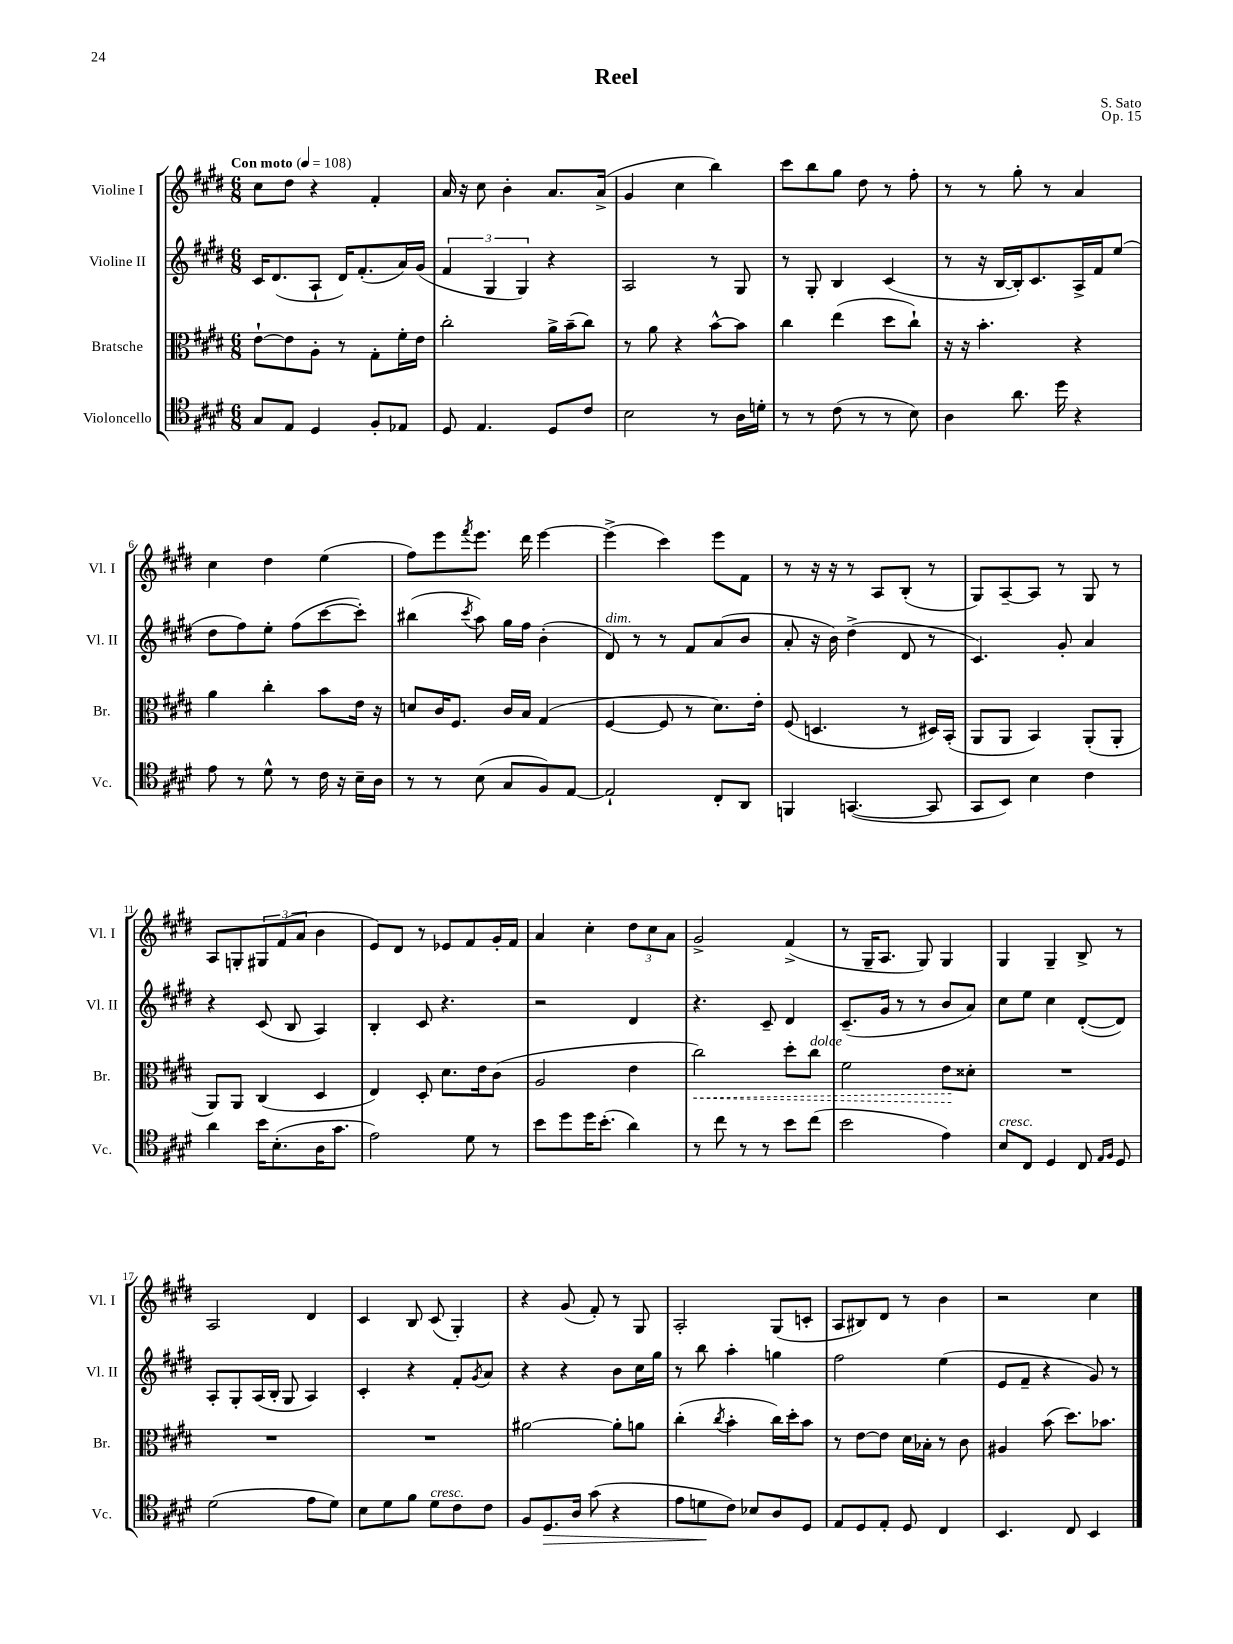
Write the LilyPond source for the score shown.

\header { title = "Reel" composer = "S. Sato" opus = "Op. 15" }
<<
\new StaffGroup <<
\new Staff = "s0" \with { instrumentName = "Violine I" shortInstrumentName = "Vl. I" } {
    \clef treble \key e \major \numericTimeSignature \time 6/8 \tempo "Con moto" 4 = 108
    cis''8 dis''8 r4 fis'4-. |
    a'16 r16 cis''8 b'4-. a'8. a'16->( |
    gis'4 cis''4 b''4) |
    cis'''8 b''8 gis''8 dis''8 r8 fis''8-. |
    r8 r8 gis''8-. r8 a'4 |
    cis''4 dis''4 e''4( |
    fis''8) e'''8 \acciaccatura { fis'''8 } e'''8. dis'''16 e'''4~ |
    e'''4->( cis'''4) e'''8 fis'8 |
    r8 r16 r16 r8 a8 b8-.( r8 |
    gis8) a8~-- a8 r8 gis8 r8 |
    a8 g8-. \tuplet 3/2 { gis8 fis'8( a'8 } b'4 |
    e'8) dis'8 r8 ees'8 fis'8 gis'16-. fis'16 |
    a'4 cis''4-. \tuplet 3/2 { dis''8 cis''8 a'8 } |
    gis'2-> fis'4->( |
    r8 gis16-- a8. gis8) gis4 |
    gis4 gis4-- b8-> r8 |
    a2 dis'4 |
    cis'4 b8 cis'8( gis4-.) |
    r4 gis'8( fis'8-.) r8 gis8 |
    a2-. gis8( c'8-. |
    a8 bis8) dis'8 r8 b'4 |
    r2 cis''4 \bar "|." |
}
\new Staff = "s1" \with { instrumentName = "Violine II" shortInstrumentName = "Vl. II" } {
    \clef treble \key e \major \numericTimeSignature \time 6/8
    cis'16 dis'8.( a8-! dis'16) fis'8.-.( a'16) gis'16( |
    \tuplet 3/2 { fis'4 gis4 gis4) } r4 |
    a2 r8 gis8 |
    r8 gis8-. b4 cis'4( |
    r8 r16 b16~ b16-.) cis'8. a16-> fis'16 e''8( |
    dis''8 fis''8) e''8-. fis''8( cis'''8~ cis'''8-.) |
    bis''4( \acciaccatura { cis'''8 } a''8) gis''16 fis''16 b'4-.( |
    dis'8^\markup { \italic "dim." }) r8 r8 fis'8 a'8( b'8 |
    a'8-. r16 b'16) dis''4->( dis'8 r8 |
    cis'4.) gis'8-. a'4 |
    r4 cis'8( b8 a4) |
    b4-. cis'8 r4. |
    r2 dis'4 |
    r4. cis'8-- dis'4 |
    cis'8.--( gis'16 r8 r8 b'8 a'8) |
    cis''8 e''8 cis''4 dis'8~-.( dis'8) |
    a8-. gis8-. a16( b16-. gis8 a4) |
    cis'4-. r4 fis'8-. \acciaccatura { gis'8 } a'8 |
    r4 r4 b'8 cis''16 gis''16 |
    r8 b''8 a''4-. g''4 |
    fis''2 e''4( |
    e'8 fis'8-- r4 gis'8) r8 \bar "|." |
}
\new Staff = "s2" \with { instrumentName = "Bratsche" shortInstrumentName = "Br." } {
    \clef alto \key e \major \numericTimeSignature \time 6/8
    e'8~-! e'8 a8-. r8 gis8-. fis'16-. e'16 |
    cis''2-. a'16-> b'16--( cis''8) |
    r8 a'8 r4 b'8~-^ b'8 |
    cis''4 e''4( dis''8 cis''8-!) |
    r16 r16 b'4.-. r4 |
    a'4 cis''4-. b'8 e'16 r16 |
    d'8 cis'16 fis8. cis'16 b16 gis4( |
    fis4~ fis8 r8 dis'8.) e'16-. |
    fis8( d4. r8 dis16) b,16-.( |
    a,8 a,8 b,4) a,8-.( a,8-. |
    a,8) a,8 cis4( dis4 |
    e4) dis8-. dis'8. e'16 cis'8( |
    a2 e'4 |
    \once \override Hairpin.style = #'dashed-line cis''2\<) dis''8-. cis''8^\markup { \italic "dolce" } |
    fis'2 e'8\! disis'8-. |
    R2. |
    R2. |
    R2. |
    ais'2~ ais'8-. a'8 |
    cis''4-.( \acciaccatura { cis''8 } b'4-. cis''16) dis''16-. b'8 |
    r8 e'8~ e'8 dis'16 bes16-. r8 cis'8 |
    ais4 b'8( dis''8.) bes'8. \bar "|." |
}
\new Staff = "s3" \with { instrumentName = "Violoncello" shortInstrumentName = "Vc." } {
    \clef tenor \key e \major \numericTimeSignature \time 6/8
    gis8 e8 dis4 fis8-. ees8 |
    dis8 e4. dis8 cis'8 |
    b2 r8 a16 d'16-. |
    r8 r8 cis'8( r8 r8 b8) |
    a4 a'8. dis''16 r4 |
    e'8 r8 dis'8-^ r8 cis'16 r16 b16-- a16 |
    r8 r8 b8( gis8 fis8) e8~ |
    e2-! cis8-. a,8 |
    f,4 g,4.~( g,8 |
    gis,8 b,8) b4 cis'4 |
    a'4 b'16 b8.-.( a16 gis'8. |
    e'2) dis'8 r8 |
    b'8 dis''8 dis''16 b'8.-.( a'4) |
    r8 cis''8 r8 r8 b'8 cis''8( |
    b'2 e'4) |
    b8^\markup { \italic "cresc." } cis8 dis4 cis8 \grace { e16 fis16 } dis8 |
    dis'2( e'8 dis'8) |
    b8 dis'8 fis'8 dis'8^\markup { \italic "cresc." } cis'8 cis'8 |
    fis8 dis8.\> a16 gis'8( r4 |
    e'8 d'8\! cis'8) bes8 a8 dis8 |
    e8 dis8 e8-. dis8 cis4 |
    b,4. cis8 b,4 \bar "|." |
}
>>
>>
